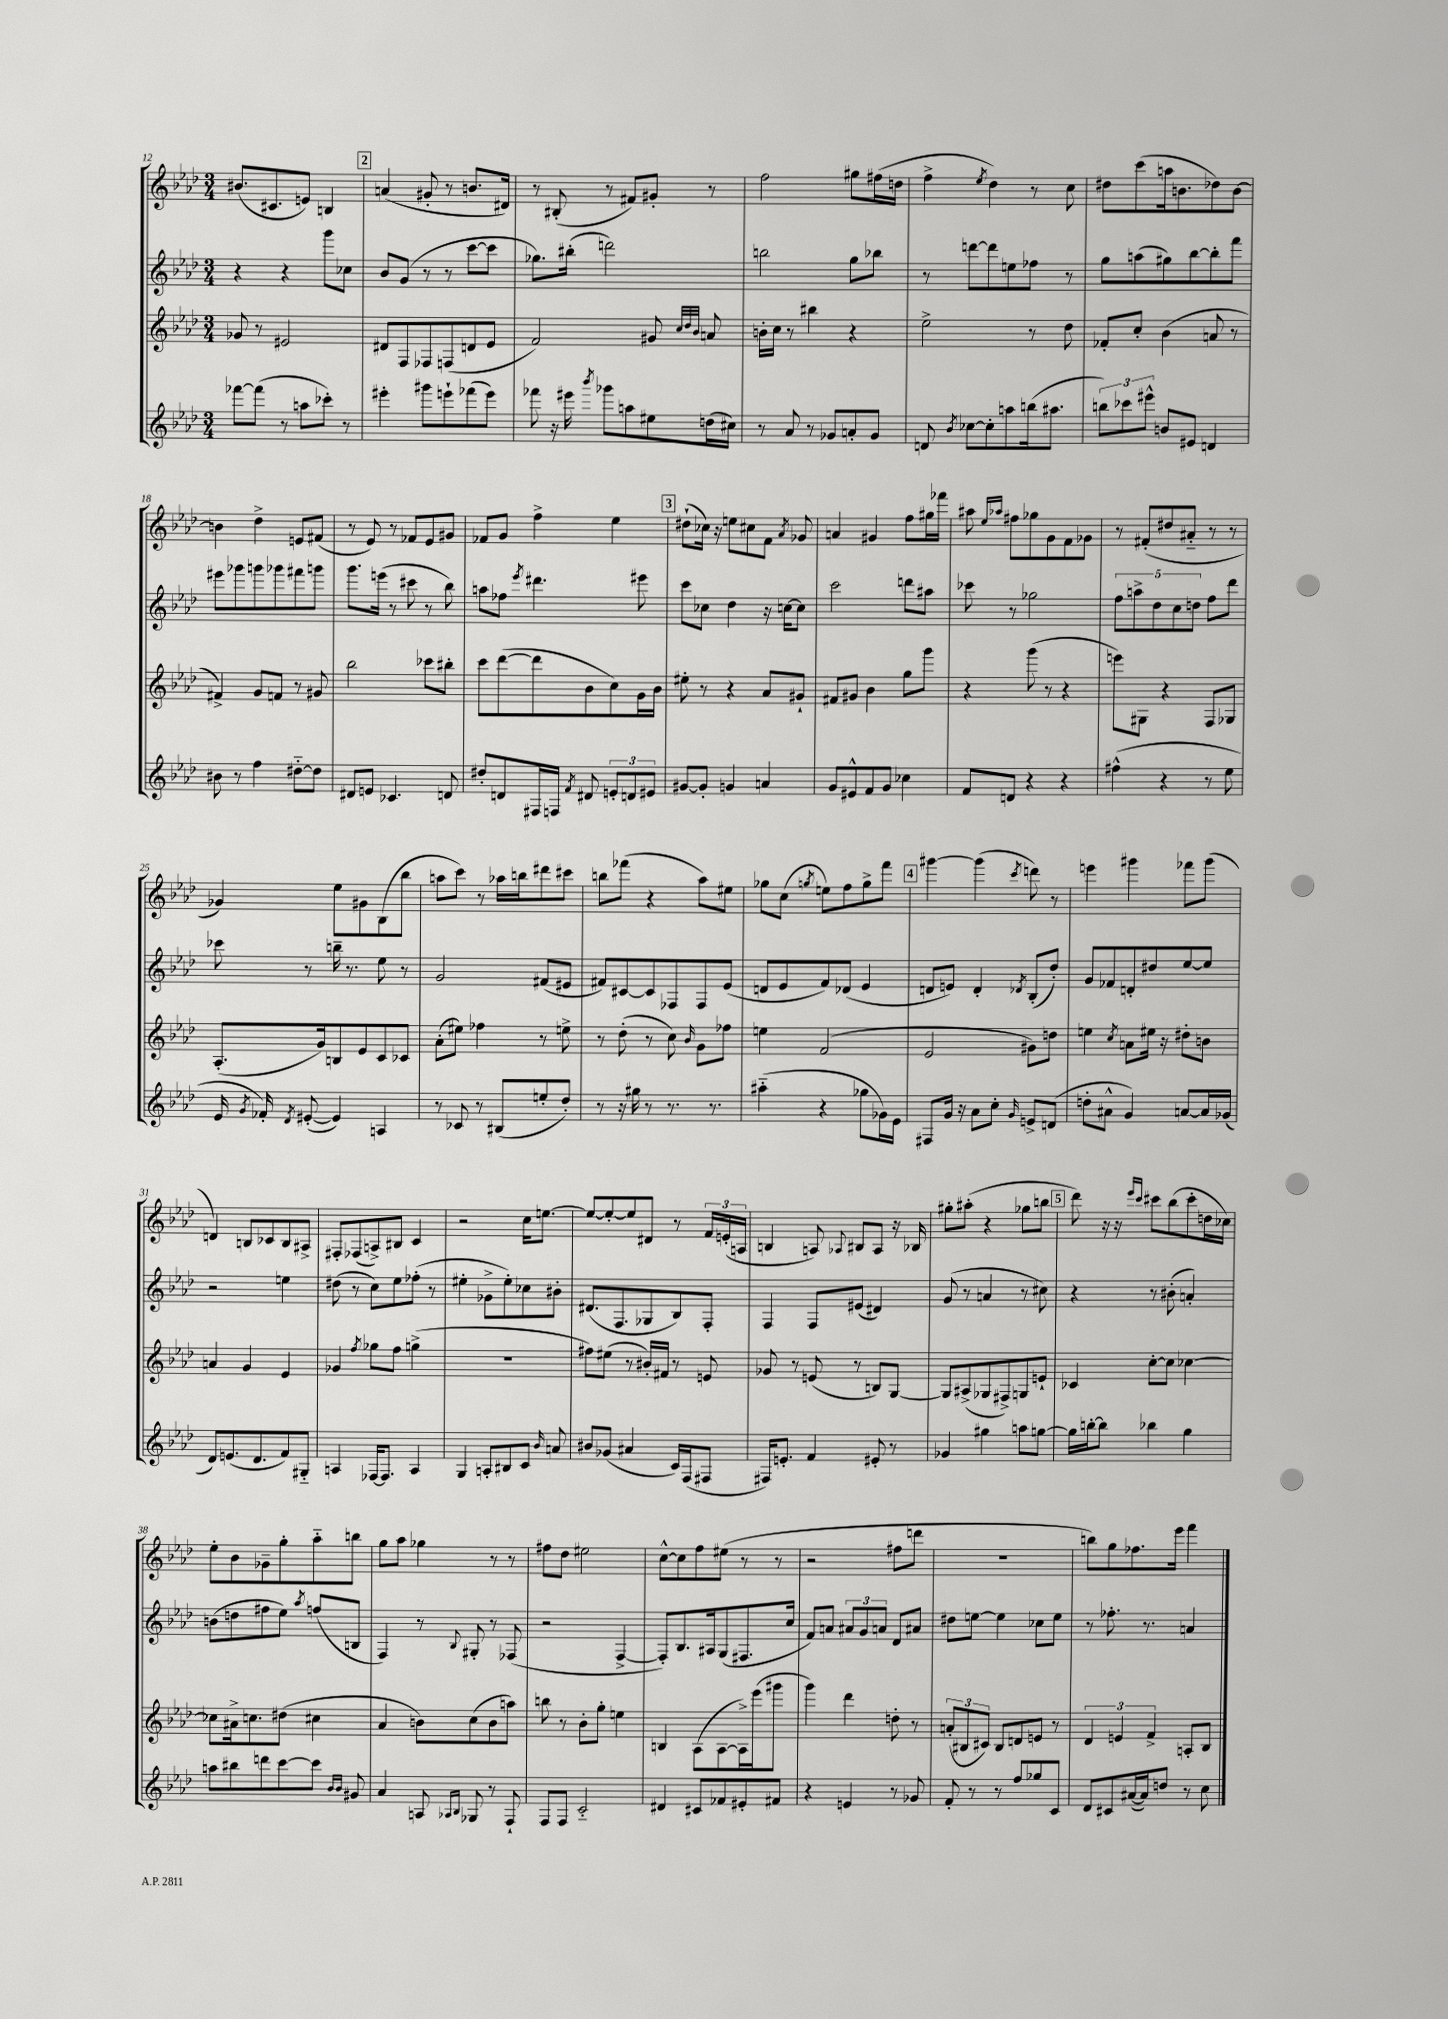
<<
\new StaffGroup <<
\new Staff = "s0" {
    \clef treble \key aes \major \numericTimeSignature \time 3/4
    \autoBeamOff bis'8.[( cis'8. e'8]) b4 |
    \mark \markup { \box "2" } a'4( gis'8-. r8 b'8.[ dis'16]) |
    r8 bis8-.( r8 fis'8[) gis'8]-. r8 |
    f''2 gis''8[ fis''16( d''16] |
    f''4-> \acciaccatura { ees''8 } des''4) r8 c''8 |
    dis''8[ c'''8( a''16 b'8. des''8) b'8]~ |
    b'4 des''4-> e'8[ fis'8]( |
    r8 ees'8) r8 fes'8[ ees'8 gis'8] |
    fes'8[ g'8] f''4-> ees''4 |
    \mark \markup { \box "3" } dis''8[-!( ces''16]) r16 e''8[ cis''8 f'8] \acciaccatura { aes'8 } ges'8 |
    a'4 gis'4 f''8[ gis''16 fes'''16] |
    ais''8 \grace { ees''16[ aes''16] } fis''8[ ges''8 g'8 f'8 ges'8] |
    r8 fis'8[-.( dis''8 ais'8]-_ r8 r8 |
    ges'4) ees''8[ gis'8 bes8( bes''8] |
    a''8[ c'''8]) r8 aes''16[ b''16 dis'''8 cis'''8] |
    b''8[ fes'''8]( r4 aes''8[) eis''8] |
    ges''8[ c''8]( \acciaccatura { g''8 } e''8[) f''8 g''8-> f'''8] |
    \mark \markup { \box "4" } gis'''4~ gis'''4( \acciaccatura { c'''8 } d'''8) r8 |
    e'''4 gis'''4 fes'''8[ gis'''8]( |
    d'4) b8[ ces'8 b8 ais8]-> |
    fis8[-. fes8( a8->) bis8] c'4 |
    r2 c''16[ e''8.]~ |
    e''8[~ e''8~-. e''8 dis'8] r8 \tuplet 3/2 { f'16[ e'16-.( a16] } |
    b4 a8) \appoggiatura { aes8 } bis8[ aes8] r16 bes16 |
    gis''8[-. ais''8]-.( r4 ges''8[ b''8] |
    \mark \markup { \box "5" } des'''8) r16 r16 \grace { ees'''16[ c'''16] } cis'''8[ bes''8( cis'''8-. d''16 ces''16]) |
    ees''8[-. bes'8 ges'8-- g''8-. aes''8-_ b''8] |
    g''8[ aes''8] ges''4 r8 r8 |
    fis''8[ des''8] eis''2 |
    c''8[~-^ c''8 f''8 eis''8]( r8 r8 |
    r2 fis''8[ d'''8] |
    R2. |
    b''8[) g''8 fes''8. ees'''16] f'''4 \bar "|." |
}
\new Staff = "s1" {
    \clef treble \key aes \major \numericTimeSignature \time 3/4
    \autoBeamOff r4 r4 g'''8[ ces''8] |
    \mark \markup { \box "2" } bes'8[ g'8]( r8 r8 c'''8[~ c'''8] |
    ges''8.[) bis''16]-.( d'''2) |
    b''2 g''8[ bes''8] |
    r8 d'''8[~ d'''8 e''8 fes''8] r8 |
    g''8[ a''8( gis''8) bes''8~ bes''8-. f'''8] |
    eis'''8[ ges'''8 g'''8 ges'''8 fis'''8 g'''8] |
    g'''8.[ e'''16]( r8 cis'''8 r8 bes''8) |
    a''8[ fes''8] \acciaccatura { ees'''8 } dis'''4. eis'''8 |
    \mark \markup { \box "3" } c'''8[ ces''8] des''4 r16 c''16[~ c''8] |
    c'''2 d'''8[ ais''8] |
    ces'''8 r8 ges''2 |
    \tuplet 5/4 { f''8[ a''8-> des''8 c''8 d''8] } f''8[ des'''8] |
    ces'''8 r8 b''16-- r8. ees''8 r8 |
    g'2 fis'8[( eis'8] |
    fis'8[) cis'8~ cis'8 fes8 fes8 ees'8]( |
    d'8[ ees'8 f'8) des'8]( ees'4 |
    \mark \markup { \box "4" } d'8[ e'8]) d'4-. \acciaccatura { des'8 } bes8[-.( des''8]-.) |
    g'8[ fes'8 d'8-. dis''8 ees''8~ ees''8] |
    r2 e''4 |
    dis''8( r8 c''8[) ees''8 fes''8]-.( r8 |
    eis''4-. ges'8[-> eis''8-.) ces''8 bis'8]-. |
    dis'8.[( f8. ges8 bes8) f8]-. |
    f4 f8[ eis'8]( dis'4) |
    g'8( r8 a'4 r8 cis''8) |
    \mark \markup { \box "5" } r4 r8 bis'8-.( a'4-.) |
    b'8[( d''8 fis''8 ees''8]) \acciaccatura { aes''8 } f''8[( b8] |
    f4) r8 \appoggiatura { bes8 } gis8-. r8 fes8( |
    r2 f4~-> |
    f8[-.) bes8. ais16 g8( fis8. c''16] |
    f'8[) a'8] \tuplet 3/2 { ais'8[ g'8 a'8] } des'8[ ais'8] |
    dis''8[ e''8]~ e''4 ces''8[ e''8] |
    r8 fes''8.-. r8. a'4 \bar "|." |
}
\new Staff = "s2" {
    \clef treble \key aes \major \numericTimeSignature \time 3/4
    \autoBeamOff ges'8 r8 eis'2 |
    \mark \markup { \box "2" } dis'8[ f8 fes8 f8( d'8 ees'8] |
    f'2) gis'8 \grace { c''32[ des''32 bes'32] } a'8 |
    b'16[-. c''16] r8 bis''4 r4 |
    ees''2-> r8 des''8 |
    fes'8[-. c''8]-. bes'4( a'8 r8 |
    fis'4->) g'8[ f'8] r8 gis'8 |
    bes''2 ces'''8[ bis''8]-. |
    c'''8[ des'''8~( des'''8 bes'8 c''8) g'16 bes'16] |
    \mark \markup { \box "3" } eis''8-. r8 r4 aes'8[ gis'8]-! |
    fis'8[ gis'8] bes'4 g''8[ g'''8] |
    r4 g'''8( r8 r4 |
    e'''8[) gis8] r4 f8[ ges8] |
    aes8.[-.( g'16) b8 ees'8 c'8 ces'8] |
    aes'8[-.( eis''8]) fes''4 r8 e''8-> |
    r8 des''8-.( r8 c''8) \grace { bes'16 } g'8[ fes''8] |
    e''4 f'2( |
    \mark \markup { \box "4" } ees'2 gis'8[) d''8] |
    e''4 \acciaccatura { c''8 } a'8[ eis''16] r16 dis''8[-. b'8] |
    a'4 g'4 ees'4 |
    ges'4 \acciaccatura { f''8 } ges''8[ f''8] g''4->( |
    R2. |
    fis''8[) eis''8]( r8 bis'16[-.) fis'16] r8 e'8 |
    ges'8 r8 e'8( r8 b8[) g8]~ |
    g8[ ais8->( ges8 fis8->) g8 e'8]-! |
    \mark \markup { \box "5" } ces'4 c''8[~-. c''8] ces''4~ |
    ces''8[ ais'16-> c''8. dis''8]( cis''4 |
    aes'4 b'8[) c''8( b'8 a''8]) |
    b''8 r8 bes'8[-. g''8]-. e''4 |
    b4 aes8[( aes8~ aes16->) ees'''16( gis'''8] |
    g'''4) des'''4 d''8-. r8 |
    \tuplet 3/2 { a'8[-.( bis8 cis'8]) } bis8[ d'8 e'8] r8 |
    \tuplet 3/2 { des'4 e'4 f'4-> } a8[-. bes8] \bar "|." |
}
\new Staff = "s3" {
    \clef treble \key aes \major \numericTimeSignature \time 3/4
    \autoBeamOff fes'''8[~ fes'''8]( r8 a''8[ ces'''8]-.) r8 |
    \mark \markup { \box "2" } eis'''4-. gis'''8[ e'''8-! fes'''8( e'''8]) |
    fes'''8 r16 eis'''16 \acciaccatura { bes'''8 } ges'''8[ a''8 eis''8 d''16( cis''16]) |
    r8 aes'8 r8 ges'8[ a'8-. ges'8] |
    d'8 \acciaccatura { bes'8 } ces''8[~ ces''8-. a''8 b''16( ais''8.] |
    \tuplet 3/2 { b''8[) ces'''8 eis'''8]-^ } b'8[ eis'8] d'4 |
    bis'8 r8 f''4 dis''8[~-_ dis''8] |
    dis'8[ e'8] ces'4. d'8 |
    dis''8[-. d'8 fis16 f16] \acciaccatura { f'8 } dis'8 \tuplet 3/2 { e'8[-. d'8 eis'8] } |
    \mark \markup { \box "3" } gis'8[~ gis'8]-. g'4 a'4 |
    g'8[ eis'8-^ f'8 g'8] ces''4 |
    f'8[ d'8] r4 r4 |
    fis''4-^( r4 r8 ees''8 |
    ees'16 \acciaccatura { g'8 } fes'16-.) \acciaccatura { des'8 } eis'8~-.( eis'4) a4 |
    r8 ces'8 r8 bis8[( e''8-. des''8]-.) |
    r8 r16 gis''16 r8 r8. r8. |
    ais''4-_( r4 ges''8[ ges'16) ees'16] |
    \mark \markup { \box "4" } fis8[ g'16] r16 aes'8[ c''8]-. \grace { g'16 } e'8[-> d'8]( |
    d''8[-. ais'8]-^ g'4) a'8[~ a'16 ges'16]( |
    des'8[) e'8.( des'8. f'8) gis8]-_ |
    a4 fes16[~ fes8.] a4 |
    g4 a8[-. bis8 c'8] \grace { bes'16 } a'8 |
    bis'8[ ges'8]( ais'4 c'16[) f16( fis8] |
    fis16[) e'8.]-. f'4 eis'8-. r8 |
    ges'4 gis''4 a''8[ g''8]~ |
    \mark \markup { \box "5" } g''16[ b''16~-. b''8] bes''4 g''4 |
    a''8[ bis''8 d'''8 c'''8~ c'''8] \grace { bes'16[ bes'16] } gis'8 |
    aes'4 a8 \grace { aes16[ bes16] } ges8 r8 f8-! |
    f8[ f8] c'2-_ |
    dis'4 cis'8[ fes'8 eis'8-. fis'8] |
    r4 e'4 r8 ges'8 |
    f'8-. r8 r8 f''8[ ges''8 c'8] |
    des'8[ cis'8 ais'16~( ais'16) d''8] r8 c''8 \bar "|." |
}
>>
>>
\layout { \context { \Score currentBarNumber = #12 } }
